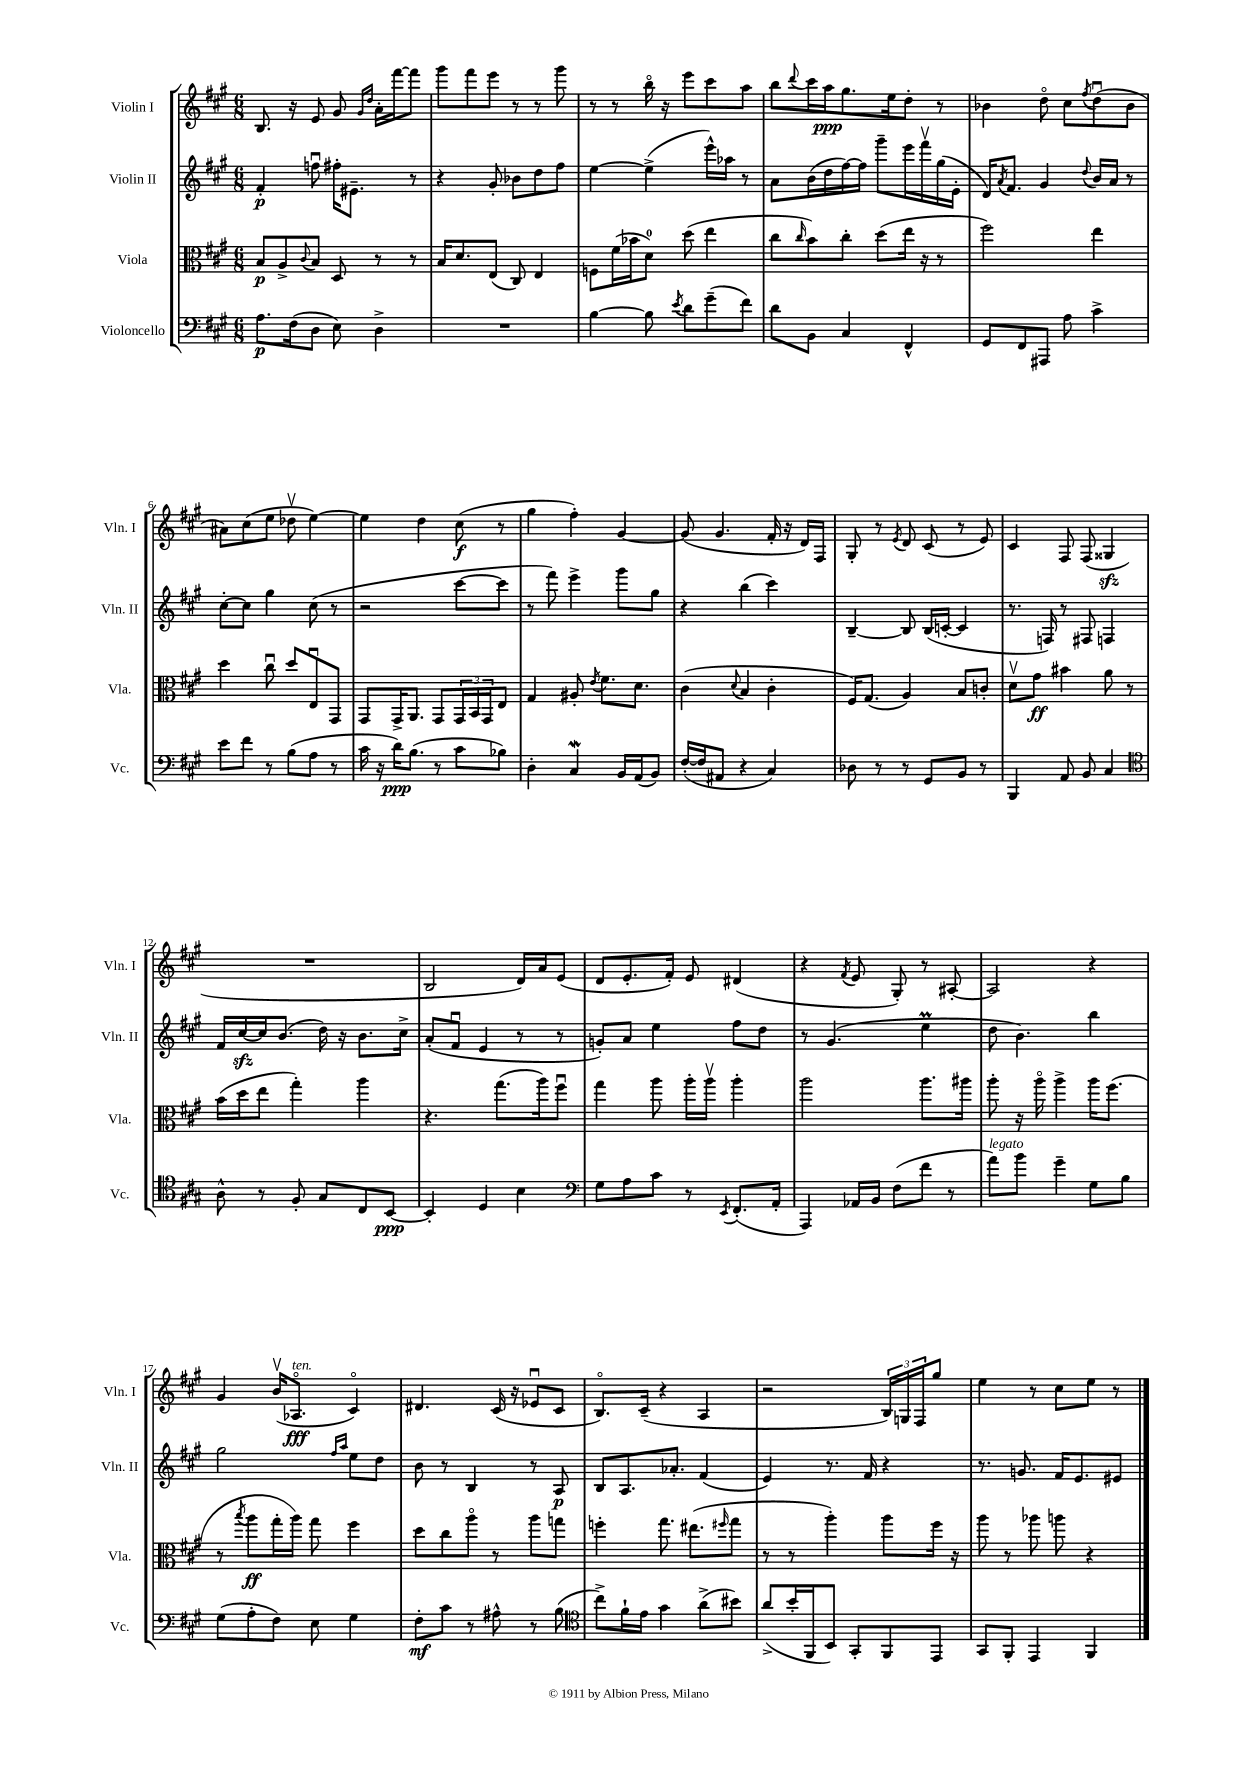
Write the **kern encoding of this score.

**kern	**dynam	**kern	**dynam	**kern	**dynam	**kern	**dynam
*part4	*part4	*part3	*part3	*part2	*part2	*part1	*part1
*staff4	*staff4	*staff3	*staff3	*staff2	*staff2	*staff1	*staff1
*I"Violoncello	*	*I"Viola	*	*I"Violin II	*	*I"Violin I	*
*I'Vc.	*	*I'Vla.	*	*I'Vln. II	*	*I'Vln. I	*
*clefF4	*	*clefC3	*	*clefG2	*	*clefG2	*
*k[f#c#g#]	*	*k[f#c#g#]	*	*k[f#c#g#]	*	*k[f#c#g#]	*
*M6/8	*	*M6/8	*	*M6/8	*	*M6/8	*
=1	=1	=1	=1	=1	=1	=1	=1
8.A\L	p	8B/L	p	4f#'/	p	8.B/	.
.	.	8A^/	.	.	.	.	.
(16F#\k	.	.	.	.	.	16r	.
.	.	8qqc#/	.	.	.	.	.
8D\J	.	8B/J	.	8ffnu\	.	8e/	.
8E\)	.	8D/	.	16ff#X'\KL	.	8g#/	.
.	.	.	.	8.e#X~\J	.	.	.
.	.	.	.	.	.	16qqg#/LL	.
.	.	.	.	.	.	16qqdd/JJ	.
4D^\	.	8r	.	.	.	16a'\LL	.
.	.	.	.	.	.	[16fff#\J	.
.	.	8r	.	8r	.	8fff#\J]	.
=2	=2	=2	=2	=2	=2	=2	=2
2.r	.	16B/KL	.	4r	.	8ggg#\L	.
.	.	8.d/	.	.	.	.	.
.	.	.	.	.	.	8fff#\	.
.	.	(8E/J	.	8g#'/	.	8eee\J	.
.	.	8C#/)	.	8b-X\L	.	8r	.
.	.	4E/	.	8dd\	.	8r	.
.	.	.	.	8ff#\J	.	8ggg#\	.
=3	=3	=3	=3	=3	=3	=3	=3
[4B\	.	8Fn\L	.	[4ee\	.	8r	.
.	.	(16f#\L	.	.	.	8r	.
.	.	16b-X\J	.	.	.	.	.
8B\]	.	8d\J)	.	(4ee^\]	.	16bb\	.
.	.	.	.	.	.	16r	.
8qe/	.	.	.	.	.	.	.
8d\L	.	(8dd\	.	.	.	8eee\L	.
(8g#~\	.	4ee\	.	16eee^^\LL)	.	8ccc#\	.
.	.	.	.	16aa-X\JJ	.	.	.
8f#\J)	.	.	.	8r	.	8aa\J	.
=4	=4	=4	=4	=4	=4	=4	=4
8d\L	.	8cc#\L	.	8a\L	.	8bb\L	.
.	.	16qqcc#/	.	.	.	8qqddd/	.
8BB\J	.	8b\)	.	(16b\L	.	16ccc#\L	.
.	.	.	.	16dd\	.	16aa\J	ppp
4C#/	.	8cc#'\J	.	[16ff#\)	.	8.gg#\	.
.	.	.	.	16ff#\JJ]	.	.	.
.	.	(8dd\L	.	8ggg#~\L	.	.	.
.	.	.	.	.	.	16ee\k	.
4FF#^^/	.	16ee\Jk	.	16eee\L	.	8dd'\J	.
.	.	16r	.	16fff#v\	.	.	.
.	.	8r	.	(16gg#\	.	8r	.
.	.	.	.	16e'\JJ	.	.	.
=5	=5	=5	=5	=5	=5	=5	=5
8GG#/L	.	2ff#\)	.	16d/KL)	.	4b-X\	.
.	.	.	.	8qa/	.	.	.
.	.	.	.	8.f#/J	.	.	.
8FF#/	.	.	.	.	.	.	.
8AAA#X/J	.	.	.	4g#/	.	8dd\	.
8A\	.	.	.	.	.	8cc#\L	.
.	.	.	.	8qqdd/	.	8qff#/	.
4c#^\	.	4ee\	.	16b/LL	.	(8ddu\	.
.	.	.	.	16a/JJ	.	.	.
.	.	.	.	8r	.	8b-\J	.
!!LO:LB:g=z
=6	=6	=6	=6	=6	=6	=6	=6
8e\L	.	4dd\	.	[8cc#'\L	.	8a#X\L)	.
8f#\J	.	.	.	8cc#\J]	.	(8cc#\	.
8r	.	8cc#u\	.	4gg#\	.	8ee\J	.
(8B\L	.	8dd/L	.	.	.	8dd-Xv\	.
8A\J	.	8Eu/	.	(8cc#\	.	[4ee\)	.
8r	.	8GG#/J	.	8r	.	.	.
=7	=7	=7	=7	=7	=7	=7	=7
16c#\	.	8GG#/L	.	2r	.	4ee\]	.
16r	.	.	.	.	.	.	.
16d\KL)	ppp	16GG#^/K	.	.	.	.	.
(8.B\J	.	8.AA/J	.	.	.	.	.
.	.	.	.	.	.	4dd\	.
8r	.	8GG#/L	.	.	.	.	.
8c#\L	.	24GG#/L	.	[8ccc#\L	.	(8cc#\	f
.	.	24BB/	.	.	.	.	.
.	.	24GG#/J	.	.	.	.	.
8B-X\J)	.	8E/J	.	8ccc#\J]	.	8r	.
=8	=8	=8	=8	=8	=8	=8	=8
4D'\	.	4G#/	.	8r	.	4gg#\	.
.	.	.	.	8fff#\)	.	.	.
4C#W/	.	8A#X'/	.	4eee^\	.	4ff#'\)	.
.	.	8qe/	.	.	.	.	.
.	.	8.f#\L	.	.	.	.	.
16BB/LL	.	.	.	8ggg#\L	.	[4g#/	.
(16AA/J	.	8.d\J	.	.	.	.	.
8BB/J)	.	.	.	8gg#\J	.	.	.
=9	=9	=9	=9	=9	=9	=9	=9
([16F#'/LL	.	(4c#\	.	4r	.	(8g#/]	.
16F#/J]	.	.	.	.	.	.	.
8AA#X/J	.	.	.	.	.	4.g#/	.
.	.	8qqd/	.	.	.	.	.
4r	.	4B/	.	(4bb\	.	.	.
4C#/)	.	4c#'\	.	4ccc#\)	.	16f#'/	.
.	.	.	.	.	.	16r	.
.	.	.	.	.	.	16d/LL)	.
.	.	.	.	.	.	16F#/JJ	.
=10	=10	=10	=10	=10	=10	=10	=10
8D-X\	.	16F#/KL)	.	[4B~/	.	8G#'/	.
.	.	(8.G#/J	.	.	.	.	.
8r	.	.	.	.	.	8r	.
.	.	.	.	.	.	8qe/	.
8r	.	4A/)	.	8B/]	.	8d/	.
8GG#/L	.	.	.	(16B/LL	.	(8c#/	.
.	.	.	.	[16cn'/JJ	.	.	.
8BB/J	.	8B/L	.	4c/]	.	8r	.
8r	.	8cn'/J	.	.	.	8e/)	.
=11	=11	=11	=11	=11	=11	=11	=11
4BBB/	.	8dv\L	.	8.r	.	4c#/	.
.	.	8g#\J	ff	.	.	.	.
.	.	.	.	16Fn/)	.	.	.
8AA/	.	4b#X\	.	8r	.	8F#/	.
8BB/	.	.	.	8F#X/	.	(8F#/	.
4C#/	.	8a\	.	4Fn/	.	4G##Xzz/	.
.	.	8r	.	.	.	.	.
!!LO:LB:g=z
=12	=12	=12	=12	=12	=12	=12	=12
*clefC4	*	*	*	*	*	*	*
8A^^\	.	(16b\LL	.	16f#/LL	.	2.r	.
.	.	16dd\J	.	[16cc#zz/	.	.	.
8r	.	8ee\J	.	16cc#/J]	.	.	.
.	.	.	.	(8.b/J	.	.	.
8F#'/	.	4gg#'\)	.	.	.	.	.
8G#/L	.	.	.	16dd\)	.	.	.
.	.	.	.	16r	.	.	.
8C#/	.	4aa\	.	8.b\L	.	.	.
[8BB/J	ppp	.	.	.	.	.	.
.	.	.	.	16cc#^\Jk	.	.	.
=13	=13	=13	=13	=13	=13	=13	=13
4BB'/]	.	4.r	.	(8a'/L	.	2B/	.
.	.	.	.	8f#u/J	.	.	.
4D/	.	.	.	4e/	.	.	.
.	.	(8.gg#\L	.	.	.	.	.
4B\	.	.	.	8r	.	16d/LL)	.
.	.	16aa\k)	.	.	.	16a/J	.
.	.	8ff#u\J	.	8r	.	(8e/J	.
=14	=14	=14	=14	=14	=14	=14	=14
*clefF4	*	*	*	*	*	*	*
8G#\L	.	4gg#\	.	8gn'/L)	.	8d/L	.
8A\	.	.	.	8a/J	.	8.e'/	.
8c#\J	.	8aa\	.	4ee\	.	.	.
.	.	.	.	.	.	16f#'/Jk)	.
8r	.	16aa'\LL	.	.	.	8e/	.
.	.	16aav\JJ	.	.	.	.	.
8qEE/	.	.	.	.	.	.	.
(8.FF#'/L	.	4aa'\	.	8ff#\L	.	(4d#X/	.
.	.	.	.	8dd\J	.	.	.
16AA'/Jk	.	.	.	.	.	.	.
=15	=15	=15	=15	=15	=15	=15	=15
4AAA/)	.	2aa\	.	8r	.	4r	.
.	.	.	.	(4.g#/	.	.	.
.	.	.	.	.	.	8qf#/	.
16AA-X/LL	.	.	.	.	.	8e/	.
16BB/JJ	.	.	.	.	.	.	.
(8F#\L	.	.	.	.	.	8G#'/)	.
8f#\J	.	8.aa\L	.	4eeM\	.	8r	.
8r	.	.	.	.	.	[8A#X'/	.
.	.	16aa#X\Jk	.	.	.	.	.
=16	=16	=16	=16	=16	=16	=16	=16
!LO:TX:a:i:t=legato	!	!	!	!	!	!	!
8a\L)	.	8aa'\	.	8dd\	.	2A#/]	.
8b\J	.	16r	.	4.b\)	.	.	.
.	.	16aa\	.	.	.	.	.
4g#~\	.	4aa^\	.	.	.	.	.
8G#\L	.	16aa\KL	.	4bb\	.	4r	.
.	.	(8.ff#\J	.	.	.	.	.
8B\J	.	.	.	.	.	.	.
!!LO:LB:g=z
=17	=17	=17	=17	=17	=17	=17	=17
(8G#\L	.	8r	.	2gg#\	.	4g#/	.
.	.	8qbb/	.	.	.	.	.
8A'\	.	8aa\L	ff	.	.	.	.
8F#\J)	.	16gg#'\L	.	.	.	(16bv/KL	.
!	!	!	!	!	!	!LO:TX:a:i:t=ten.	!
.	.	16aa\JJ)	.	.	.	8.A-X/J	fff
8E\	.	8gg#\	.	.	.	.	.
.	.	.	.	16qqff#/LL	.	.	.
.	.	.	.	16qqaa/JJ	.	.	.
4G#\	.	4ff#\	.	8ee\L	.	4c#/)	.
.	.	.	.	8dd\J	.	.	.
=18	=18	=18	=18	=18	=18	=18	=18
8F#'\L	mf	8dd\L	.	8b\	.	4.d#X/	.
8c#\J	.	8cc#\	.	8r	.	.	.
8r	.	8aa\J	.	4B/	.	.	.
8A#X^^\	.	8r	.	.	.	(16c#/	.
.	.	.	.	.	.	16r	.
8r	.	8aa\L	.	8r	.	8e-Xu/L	.
(8B\	.	8ggn\J	.	8A/	p	8c#/J	.
=19	=19	=19	=19	=19	=19	=19	=19
*clefC4	*	*	*	*	*	*	*
8cc#^\L)	.	4ffn'\	.	8B/L	.	8.B/L)	.
16f#`\L	.	.	.	8.A/	.	.	.
16e\JJ	.	.	.	.	.	(16c#~/Jk	.
4g#\	.	8.gg#\	.	.	.	4r	.
.	.	.	.	8.a-X'/J	.	.	.
.	.	(8.ee#X\L	.	.	.	.	.
(8a^\L	.	.	.	(4f#/	.	4A/	.
.	.	16qqff#X/	.	.	.	.	.
8b#X\J)	.	8gg#\J	.	.	.	.	.
=20	=20	=20	=20	=20	=20	=20	=20
(8a^/L	.	8r	.	4e/)	.	2r	.
16b'/L	.	8r	.	.	.	.	.
16FF#/J	.	.	.	.	.	.	.
8BB/J)	.	4aa'\)	.	8.r	.	.	.
8GG#'/L	.	.	.	.	.	.	.
.	.	.	.	16f#/	.	.	.
8FF#/	.	8aa\L	.	4r	.	24B/LL)	.
.	.	.	.	.	.	24Gn/	.
.	.	.	.	.	.	24F#/J	.
8EE/J	.	16ff#\Jk	.	.	.	8gg#/J	.
.	.	16r	.	.	.	.	.
=21	=21	=21	=21	=21	=21	=21	=21
8GG#/L	.	8aa\	.	8.r	.	4ee\	.
8FF#'/J	.	8r	.	.	.	.	.
.	.	.	.	8.gn/	.	.	.
4EE/	.	8aa-X\	.	.	.	8r	.
.	.	8aan\	.	16f#/KL	.	8cc#\L	.
.	.	.	.	8.e/	.	.	.
4FF#/	.	4r	.	.	.	8ee\J	.
.	.	.	.	8e#X/J	.	8r	.
==	==	==	==	==	==	==	==
*-	*-	*-	*-	*-	*-	*-	*-
